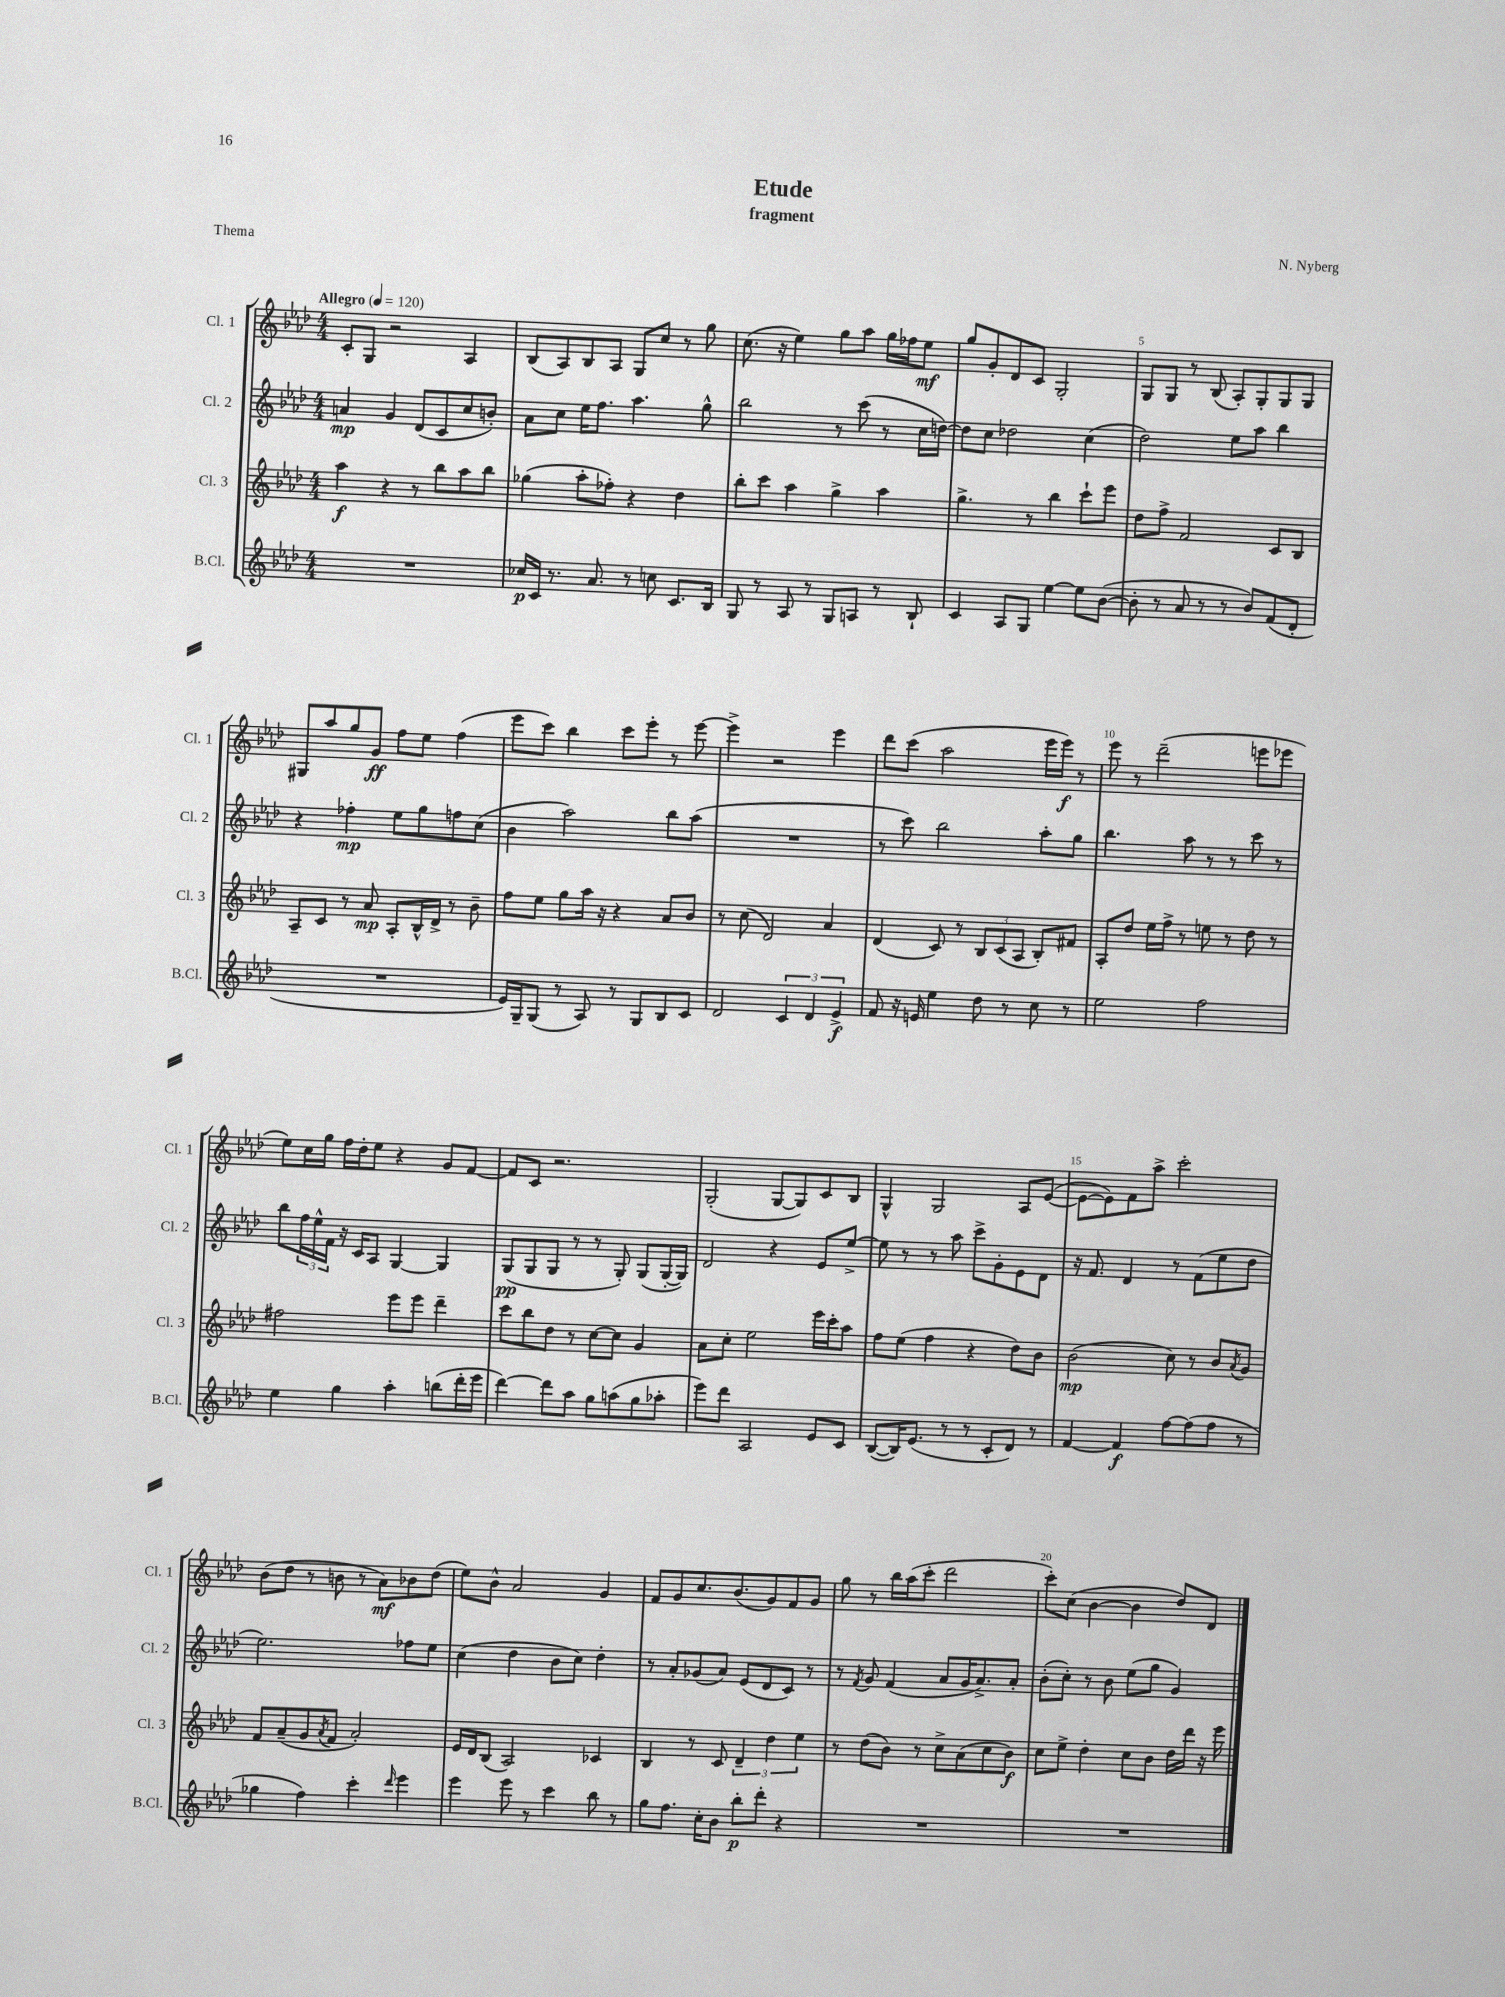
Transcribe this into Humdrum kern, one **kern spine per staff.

**kern	**dynam	**kern	**dynam	**kern	**dynam	**kern	**dynam
*part4	*part4	*part3	*part3	*part2	*part2	*part1	*part1
*staff4	*staff4	*staff3	*staff3	*staff2	*staff2	*staff1	*staff1
*I"B.Cl.	*	*I"Cl. 3	*	*I"Cl. 2	*	*I"Cl. 1	*
*I'B.Cl.	*	*I'Cl. 3	*	*I'Cl. 2	*	*I'Cl. 1	*
*clefG2	*	*clefG2	*	*clefG2	*	*clefG2	*
*k[b-e-a-d-]	*	*k[b-e-a-d-]	*	*k[b-e-a-d-]	*	*k[b-e-a-d-]	*
*M4/4	*	*M4/4	*	*M4/4	*	*M4/4	*
*MM120	*	*MM120	*	*MM120	*	*MM120	*
=1	=1	=1	=1	=1	=1	=1	=1
!	!	!	!	!	!	!LO:TX:a:B:t=Allegro	!
1r	.	4aa-\	f	4an/	mp	8c'/L	.
.	.	.	.	.	.	8G/J	.
.	.	4r	.	4g/	.	2r	.
.	.	8r	.	(8d-/L	.	.	.
.	.	8bb-\L	.	8c/	.	.	.
.	.	8aa-\	.	8cc/	.	4A-/	.
.	.	8bb-\J	.	8bn'/J)	.	.	.
=2	=2	=2	=2	=2	=2	=2	=2
16cc-X/LL	p	(4gg-X\	.	8a-\L	.	(8B-/L	.
16c/JJ	.	.	.	.	.	.	.
8.r	.	.	.	8cc\J	.	8A-/)	.
.	.	8aa-'\L	.	16ee-\KL	.	8B-/	.
8.a-/	.	.	.	8.ff\J	.	.	.
.	.	8ff-X'\J)	.	.	.	8A-/J	.
8r	.	4r	.	4.aa-\	.	8G/L	.
8ccn\	.	.	.	.	.	8cc/J	.
8.c/L	.	4dd-\	.	.	.	8r	.
.	.	.	.	8gg^^\	.	8gg\	.
16B-/Jk	.	.	.	.	.	.	.
=3	=3	=3	=3	=3	=3	=3	=3
8G/	.	8bb-'\L	.	2bb-\	.	(8.cc\	.
8r	.	8ccc\J	.	.	.	.	.
.	.	.	.	.	.	16r	.
8A-/	.	4aa-\	.	.	.	4ee-\)	.
8r	.	.	.	.	.	.	.
8G/L	.	4gg^\	.	8r	.	8gg\L	.
8An/J	.	.	.	(8ccc\	.	8aa-\J	.
8r	.	4aa-\	.	8r	.	16gg\LL	.
.	.	.	.	.	.	16ff-X\J	.
8B-`/	.	.	.	16cc\LL	.	8ee-\J	mf
.	.	.	.	[16ddn\JJ)	.	.	.
=4	=4	=4	=4	=4	=4	=4	=4
4c/	.	4.gg^\	.	8dd\L]	.	8gg/L	.
.	.	.	.	8cc\J	.	8g'/	.
8A-/L	.	.	.	2dd-X\	.	8d-/	.
8G/J	.	8r	.	.	.	8c/J	.
[4ee-\	.	4bb-\	.	.	.	2G'/	.
8ee-\L]	.	8ccc`\L	.	(4cc\	.	.	.
([8b-\J	.	8eee-\J	.	.	.	.	.
=5	=5	=5	=5	=5	=5	=5	=5
8b-'\]	.	8dd-\L	.	2dd-\)	.	8G/L	.
8r	.	8ff^\J	.	.	.	8G/J	.
8a-/	.	2f/	.	.	.	8r	.
8r	.	.	.	.	.	(8B-/	.
8r	.	.	.	8ee-\L	.	8A-'/L)	.
8b-/L)	.	.	.	8aa-\J	.	8G'/	.
(8f/	.	8c/L	.	4bb-\	.	8G/	.
8d-'/J	.	8B-/J	.	.	.	8G/J	.
!!LO:LB:g=z
=6	=6	=6	=6	=6	=6	=6	=6
1r	.	8A-~/L	.	4r	.	8G#X/L	.
.	.	8c/J	.	.	.	8aa-/	.
.	.	8r	.	4ff-X'\	mp	8gg/	.
.	.	8a-/	mp	.	.	8g/J	ff
.	.	8A-'/L	.	8ee-\L	.	8ff\L	.
.	.	16B-^^/L	.	8gg\	.	8ee-\J	.
.	.	16d-^/JJ	.	.	.	.	.
.	.	8r	.	8ffn\	.	(4ff\	.
.	.	8b-~\	.	(8cc\J	.	.	.
=7	=7	=7	=7	=7	=7	=7	=7
16e-/LL)	.	8ff\L	.	4b-\	.	8eee-\L	.
16G~/J	.	.	.	.	.	.	.
(8G/J	.	8ee-\J	.	.	.	8ccc\J)	.
8r	.	8gg\L	.	2aa-\)	.	4bb-\	.
8A-/)	.	16aa-\Jk	.	.	.	.	.
.	.	16r	.	.	.	.	.
8r	.	4r	.	.	.	8ccc\L	.
8G/L	.	.	.	.	.	8eee-'\J	.
8B-/	.	8a-/L	.	8bb-\L	.	8r	.
8c/J	.	8b-/J	.	(8aa-\J	.	[8eee-\	.
=8	=8	=8	=8	=8	=8	=8	=8
2d-/	.	8r	.	1r	.	4eee-^\]	.
.	.	(8cc\	.	.	.	.	.
.	.	2d-/)	.	.	.	2r	.
6c/	.	.	.	.	.	.	.
6d-/	.	.	.	.	.	.	.
.	.	4a-/	.	.	.	4eee-\	.
6e-^/	f	.	.	.	.	.	.
=9	=9	=9	=9	=9	=9	=9	=9
8f/	.	(4d-/	.	8r	.	8ddd-\L	.
16r	.	.	.	8ccc\)	.	(8ccc\J	.
16en/	.	.	.	.	.	.	.
4ee-\	.	8c/)	.	2bb-\	.	2aa-\	.
.	.	8r	.	.	.	.	.
8dd-\	.	12B-/L	.	.	.	.	.
.	.	(12c/	.	.	.	.	.
8r	.	.	.	.	.	.	.
.	.	12A-/J	.	.	.	.	.
8cc\	.	8B-'/L)	.	8aa-'\L	.	16eee-\LL	.
.	.	.	.	.	.	16eee-\JJ)	f
8r	.	8f#X/J	.	8gg\J	.	8r	.
=10	=10	=10	=10	=10	=10	=10	=10
2ee-\	.	8A-'/L	.	4.bb-\	.	8eee-\	.
.	.	8dd-/J	.	.	.	8r	.
.	.	16ee-\LL	.	.	.	(2ddd-~\	.
.	.	16ff^\JJ	.	.	.	.	.
.	.	8r	.	8aa-\	.	.	.
2ff\	.	8een\	.	8r	.	.	.
.	.	8r	.	8r	.	.	.
.	.	8dd-\	.	8ccc\	.	8eeen\L	.
.	.	8r	.	8r	.	8eee-X\J	.
!!LO:LB:g=z
=11	=11	=11	=11	=11	=11	=11	=11
4ee-\	.	2ff#X\	.	8bb-\L	.	8ee-\L)	.
.	.	.	.	24ff\L	.	16cc\L	.
.	.	.	.	24ee-^^\	.	.	.
.	.	.	.	.	.	16gg\JJ	.
.	.	.	.	24f\JJ	.	.	.
4gg\	.	.	.	16r	.	16ff\LL	.
.	.	.	.	16c/KL	.	16dd-'\J	.
.	.	.	.	8A-/J	.	8ee-\J	.
4aa-'\	.	8eee-\L	.	[4G/	.	4r	.
.	.	8eee-\J	.	.	.	.	.
(8bbn\L	.	4ddd-~\	.	4G/]	.	8g/L	.
16ddd-'\L	.	.	.	.	.	[8f/J	.
16eee-\JJ	.	.	.	.	.	.	.
=12	=12	=12	=12	=12	=12	=12	=12
[4ddd-\)	.	8ccc\L	.	(8G/L	pp	8f/L]	.
.	.	8bb-\	.	8G/	.	8c/J	.
8ddd-\L]	.	8dd-\J	.	8G/J	.	2.r	.
8aa-\J	.	8r	.	8r	.	.	.
8gg\L	.	[8cc\L	.	8r	.	.	.
(8aan\	.	8cc\J]	.	8G'/)	.	.	.
8gg\	.	4g/	.	(8G/L	.	.	.
8aa-X'\J	.	.	.	[16G'/L	.	.	.
.	.	.	.	16G/JJ])	.	.	.
=13	=13	=13	=13	=13	=13	=13	=13
8eee-\L)	.	8a-\L	.	2d-/	.	(2G'/	.
8ddd-\J	.	8cc'\J	.	.	.	.	.
2A-/	.	2ee-\	.	.	.	.	.
.	.	.	.	4r	.	[8G/L	.
.	.	.	.	.	.	8G/])	.
8e-/L	.	16eee-\LL	.	8e-/L	.	8c/	.
.	.	16ccc'\J	.	.	.	.	.
8c/J	.	8aa-\J	.	[8ee-^/J	.	8B-/J	.
=14	=14	=14	=14	=14	=14	=14	=14
([8B-/L	.	8ff\L	.	8ee-\]	.	4G^^/	.
16B-/K])	.	(8ee-\J	.	8r	.	.	.
(8.e-/J	.	.	.	.	.	.	.
.	.	4ff\	.	8r	.	2G/	.
8r	.	.	.	8aa-\	.	.	.
8r	.	4r	.	8ccc^\L	.	.	.
8c'/L	.	.	.	8g'\	.	.	.
8d-/J)	.	8dd-\L)	.	8e-\	.	8A-/L	.
8r	.	8b-\J	.	8d-\J	.	([8e-/J	.
=15	=15	=15	=15	=15	=15	=15	=15
[4f/	.	(2b-\	mp	16r	.	8e-\L_	.
.	.	.	.	8.f/	.	.	.
.	.	.	.	.	.	8e-\])	.
4f/]	f	.	.	4d-/	.	8f\	.
.	.	.	.	.	.	8aa-^\J	.
[8ff\L	.	8cc\)	.	8r	.	2ccc'\	.
(8ff\]	.	8r	.	(8f\L	.	.	.
8ff\J	.	8b-/L	.	8ee-\	.	.	.
.	.	8qa-/	.	.	.	.	.
8r	.	8g/J	.	8dd-\J	.	.	.
!!LO:LB:g=z
=16	=16	=16	=16	=16	=16	=16	=16
4gg-X\	.	8f/L	.	2.ee-\)	.	(8b-\L	.
.	.	(8a-~/	.	.	.	8dd-\J	.
4ff\)	.	8g/	.	.	.	8r	.
.	.	8qa-/	.	.	.	.	.
.	.	8f/J	.	.	.	8bn\	.
4ccc'\	.	2a-'/)	.	.	.	8r	.
.	.	.	.	.	.	8a-\L)	mf
16qqddd-/	.	.	.	.	.	.	.
4eee-\	.	.	.	8ff-X\L	.	8b-X\	.
.	.	.	.	8ee-\J	.	(8dd-\J	.
=17	=17	=17	=17	=17	=17	=17	=17
4eee-\	.	16e-/LL	.	(4cc\	.	8ee-\L)	.
.	.	16d-/J	.	.	.	.	.
.	.	(8B-/J	.	.	.	8b-^^\J	.
8eee-\	.	2A-/)	.	4dd-\	.	2a-/	.
8r	.	.	.	.	.	.	.
4ccc\	.	.	.	8b-\L	.	.	.
.	.	.	.	8cc\J)	.	.	.
8bb-\	.	4c-X/	.	4dd-'\	.	4g/	.
8r	.	.	.	.	.	.	.
=18	=18	=18	=18	=18	=18	=18	=18
8gg\L	.	4B-/	.	8r	.	8f/L	.
8.ff\J	.	.	.	8a-'/L	.	8g/	.
.	.	8r	.	(8g-X/	.	8.cc/	.
16cc'\KL	.	.	.	.	.	.	.
8b-\J	.	8c/	.	8a-/J)	.	.	.
.	.	.	.	.	.	(8.b-/	.
8bb-'\L	p	6d-~/	.	(8e-/L	.	.	.
8ddd-'\J	.	.	.	8d-/	.	8g/)	.
.	.	6dd-\	.	.	.	.	.
4r	.	.	.	8c/J)	.	8f/	.
.	.	6ee-\	.	.	.	.	.
.	.	.	.	8r	.	8g/J	.
=19	=19	=19	=19	=19	=19	=19	=19
1r	.	8r	.	8r	.	8gg\	.
.	.	.	.	8qf/	.	.	.
.	.	(8dd-\L	.	8g/	.	8r	.
.	.	8b-\J)	.	(4f/	.	16bb-\LL	.
.	.	.	.	.	.	(16aa-\J	.
.	.	8r	.	.	.	8ccc'\J	.
.	.	8cc^\L	.	8a-/L	.	2ddd-\	.
.	.	(8a-\	.	16g/K	.	.	.
.	.	.	.	8.a-^/)	.	.	.
.	.	8cc\	.	.	.	.	.
.	.	8b-\J)	f	8a-'/J	.	.	.
=20	=20	=20	=20	=20	=20	=20	=20
1r	.	8cc\L	.	(8b-'\L	.	8ccc'\L)	.
.	.	8ee-^\J	.	8cc'\J)	.	(8cc\J	.
.	.	4dd-'\	.	8r	.	[4b-\	.
.	.	.	.	8b-\	.	.	.
.	.	8cc\L	.	(8ee-\L	.	4b-\]	.
.	.	8b-\J	.	8gg\J	.	.	.
.	.	16dd-\LL	.	4g/)	.	8dd-/L)	.
.	.	16ddd-\JJ	.	.	.	.	.
.	.	16r	.	.	.	8d-/J	.
.	.	16eee-\	.	.	.	.	.
==	==	==	==	==	==	==	==
*-	*-	*-	*-	*-	*-	*-	*-
